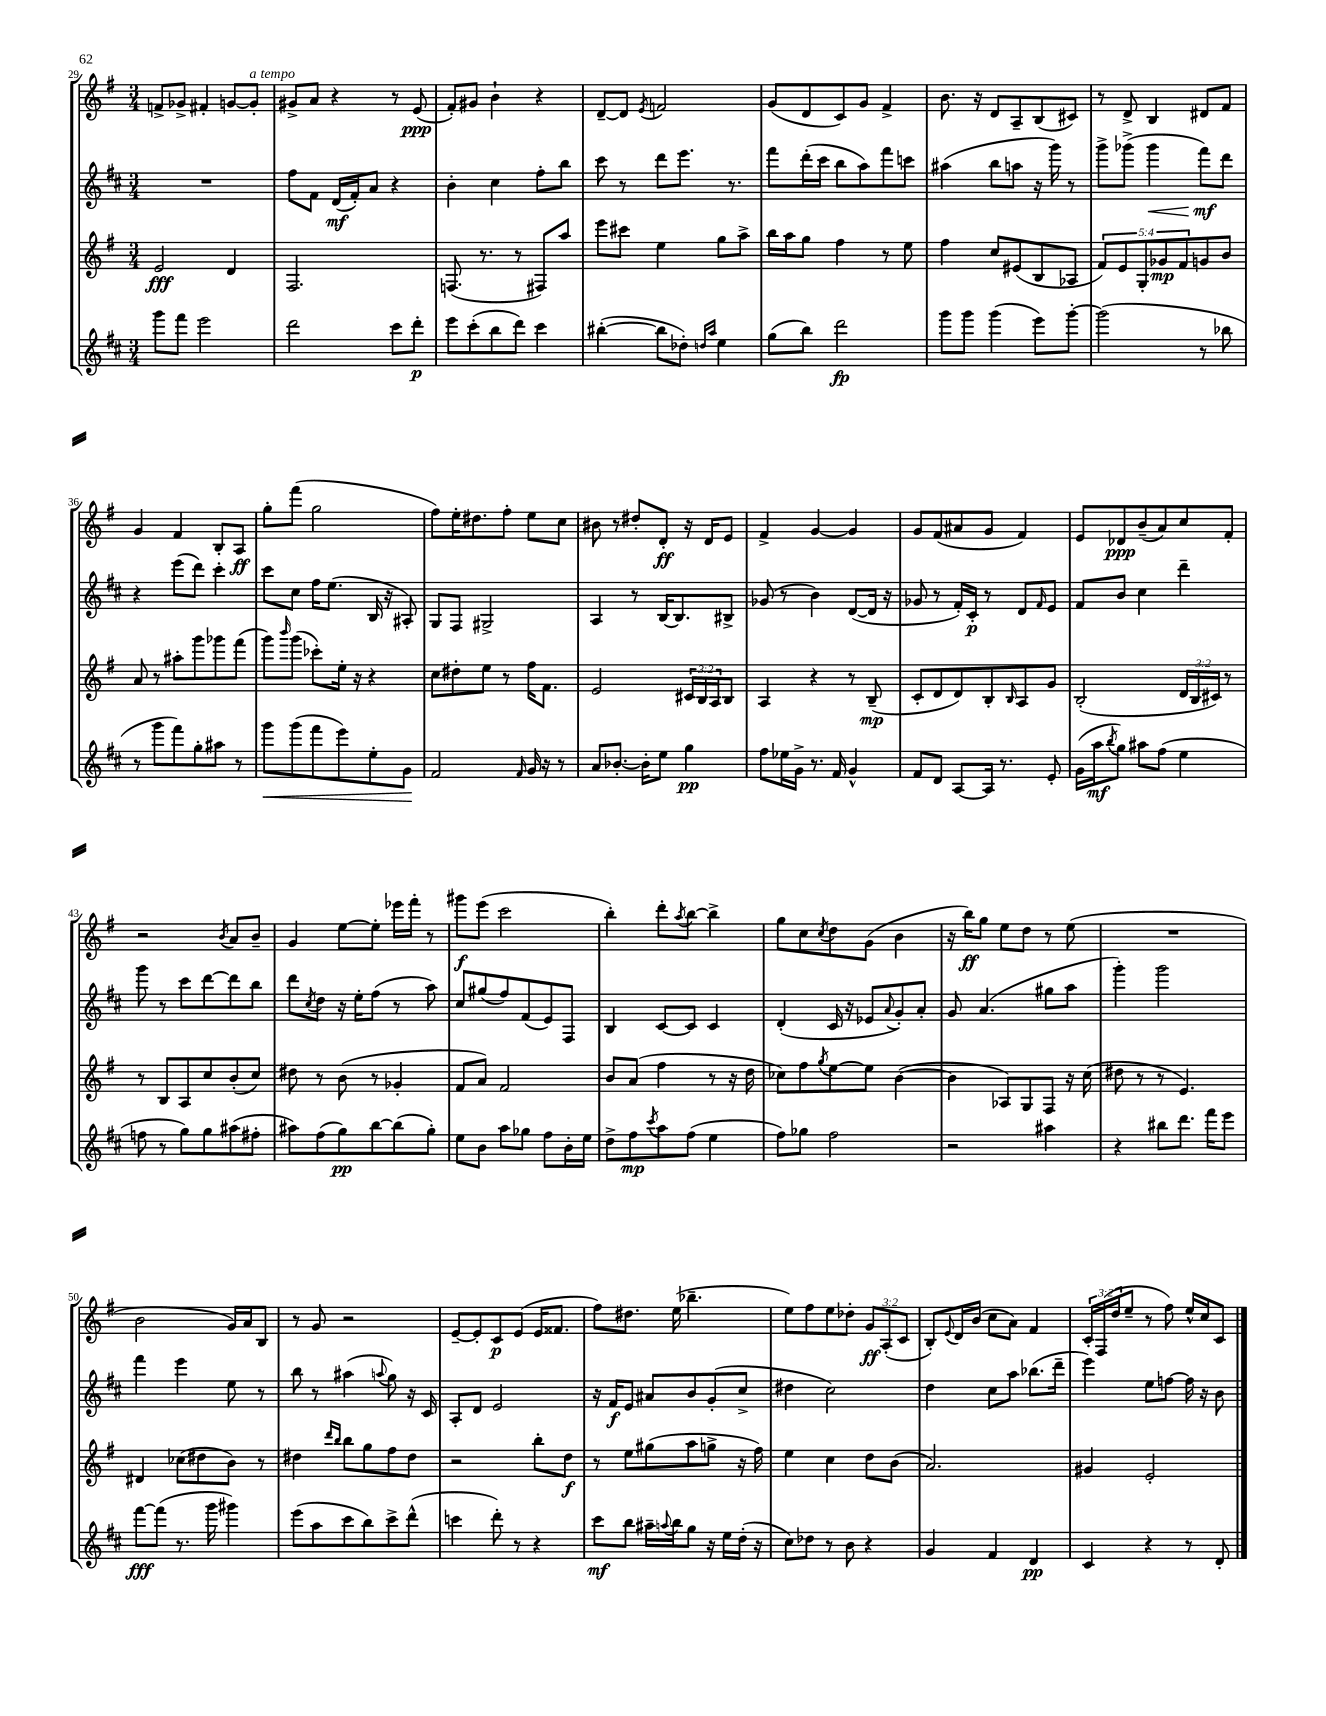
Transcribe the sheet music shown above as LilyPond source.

<<
\new StaffGroup <<
\new Staff = "s0" {
    \clef treble \key g \major \numericTimeSignature \time 3/4 \override Staff.TupletNumber.text = #tuplet-number::calc-fraction-text
    f'8-> ges'8-> fis'4-. g'8~ g'8-.^\markup { \italic "a tempo" } |
    gis'8-> a'8 r4 r8 e'8\ppp( |
    fis'8-.) gis'8 b'4-! r4 |
    d'8~-- d'8 \acciaccatura { e'8 } f'2 |
    g'8( d'8 c'8) g'8 fis'4-> |
    b'8. r16 d'8 a8-- b8( cis'8) |
    r8 d'8-> b4 dis'8 fis'8 |
    g'4 fis'4 b8-. a8\ff |
    g''8-. fis'''8( g''2 |
    fis''8) e''16-. dis''8. fis''8-. e''8 c''8 |
    bis'8 r8 dis''8-. d'8-.\ff r16 d'16 e'8 |
    fis'4-> g'4~ g'4 |
    g'8 fis'8( ais'8 g'8 fis'4) |
    e'8 des'8\ppp b'8--( a'8) c''8 fis'8-. |
    r2 \acciaccatura { b'8 } a'8 b'8-- |
    g'4 e''8~ e''8-. ees'''16 fis'''16-. r8 |
    gis'''8\f e'''8( c'''2 |
    b''4-.) d'''8-. \acciaccatura { a''8 } b''8~ b''4-> |
    g''8 c''8 \acciaccatura { c''8 } d''8 g'8( b'4 |
    r16 b''16\ff) g''8 e''8 d''8 r8 e''8( |
    R2. |
    b'2 g'16) a'16 b8 |
    r8 g'8 r2 |
    e'8~-- e'8-. c'8\p e'8( e'16 fisis'8. |
    fis''8) dis''8. e''16( bes''4.-- |
    e''8) fis''8 e''8 des''8-. \tuplet 3/2 { g'8\ff a8-.( c'8 } |
    b8-.) \appoggiatura { e'8 } d'16 b'16( c''8 a'8) fis'4 |
    \tuplet 3/2 { c'16-. fis16( d''16 } e''8-- r8 fis''8) e''16-^ c''16 c'8 \bar "|." |
}
\new Staff = "s1" {
    \clef treble \key d \major \numericTimeSignature \time 3/4
    R2. |
    fis''8 fis'8 d'16\mf( fis'16-.) a'8 r4 |
    b'4-. cis''4 fis''8-. b''8 |
    cis'''8 r8 d'''8 e'''8. r8. |
    fis'''8 d'''16-.( cis'''16 b''8 a''8) fis'''8 c'''8 |
    ais''4( b''8 a''8 r16 g'''16) r8 |
    g'''8-> ges'''8->( ges'''4\< fis'''8\mf\!) d'''8 |
    r4 e'''8( d'''8) cis'''4-. |
    cis'''8 cis''8 fis''16 e''8.( b16 r16 ais8-.) |
    g8 fis8 gis2-> |
    a4 r8 b16~ b8. bis8-> |
    ges'8( r8 b'4) d'8~( d'16 r16 |
    ges'8 r8 fis'16-.) cis'16-.\p r8 d'8 \grace { fis'16 } e'8 |
    fis'8 b'8 cis''4 d'''4-- |
    g'''8 r8 cis'''8 d'''8~ d'''8 b''8 |
    d'''8 \acciaccatura { cis''8 } d''8 r16 e''16-. fis''8( r8 a''8) |
    cis''8 gis''8( fis''8) fis'8( e'8) fis8 |
    b4 cis'8~ cis'8 cis'4 |
    d'4-.( cis'16 r16 ees'8 \appoggiatura { a'8 } g'8-.) a'8-. |
    g'8 a'4.( gis''8 a''8 |
    g'''4-.) g'''2 |
    fis'''4 e'''4 e''8 r8 |
    b''8 r8 ais''4( \appoggiatura { a''8 } g''8) r16 cis'16 |
    a8-. d'8 e'2 |
    r16 fis'16\f e'8 ais'8 b'8 g'8-.( cis''8-> |
    dis''4 cis''2) |
    d''4 cis''8 a''8 bes''8.( d'''16-- |
    e'''4) e''8 f''8~ f''16 r16 b'8 \bar "|." |
}
\new Staff = "s2" {
    \clef treble \key g \major \numericTimeSignature \time 3/4 \override Staff.TupletNumber.text = #tuplet-number::calc-fraction-text
    e'2\fff d'4 |
    fis2. |
    f8.( r8. r8 fis8) a''8 |
    e'''8 cis'''8 e''4 g''8 a''8-> |
    b''16 a''16 g''8 fis''4 r8 e''8 |
    fis''4 c''8 eis'8( b8 aes8 |
    \tuplet 5/4 { fis'8) e'8 g8-. ges'8\mp fis'8 } g'8 b'8 |
    a'8 r8 ais''8-. g'''8 ges'''8 fis'''8( |
    g'''8) \grace { b'''16 } g'''8( ces'''8-.) e''16-. r16 r4 |
    c''8 dis''8-. e''8 r8 fis''16 fis'8. |
    e'2 \tuplet 3/2 { cis'16 b16 a16 } b8 |
    a4 r4 r8 b8--\mp( |
    c'8-. d'8 d'8) b8-. \grace { b16 } a8 g'8 |
    b2-.( \tuplet 3/2 { d'16 b16 cis'16) } r8 |
    r8 b8 a8 c''8 b'8-.( c''8) |
    dis''8 r8 b'8( r8 ges'4-. |
    fis'8 a'8) fis'2 |
    b'8 a'8( fis''4 r8 r16 d''16 |
    ces''8) fis''8 \acciaccatura { g''8 } e''8~ e''8 b'4~( |
    b'4 aes8) g8 fis8 r16 c''16( |
    dis''8 r8 r8 e'4.) |
    dis'4 ces''8( dis''8 b'8) r8 |
    dis''4 \grace { d'''16 b''16 } b''8 g''8 fis''8 dis''8 |
    r2 b''8-. d''8\f |
    r8 e''8 gis''8( a''8 g''8-> r16 fis''16) |
    e''4 c''4 d''8 b'8( |
    a'2.) |
    gis'4 e'2-. \bar "|." |
}
\new Staff = "s3" {
    \clef treble \key d \major \numericTimeSignature \time 3/4
    g'''8 fis'''8 e'''2 |
    d'''2 cis'''8 d'''8-.\p |
    e'''8 cis'''8-.( b''8 d'''8) cis'''4 |
    bis''4~-.( bis''8 des''8-.) \grace { d''16 a''16 } e''4 |
    g''8( b''8) d'''2\fp |
    g'''8 g'''8 g'''4( e'''8) g'''8~-. |
    g'''2( r8 bes''8 |
    r8 g'''8 fis'''8) g''8-. ais''8 r8 |
    g'''8\< g'''8( fis'''8 e'''8) e''8-. g'8\! |
    fis'2 \grace { fis'16 } g'16 r16 r8 |
    a'8 bes'8.~-. bes'16-. e''8 g''4\pp |
    fis''8 ees''16 g'16-> r8. fis'16 g'4-^ |
    fis'8 d'8 a8~ a16 r8. e'8-. |
    g'16( a''16\mf \acciaccatura { b''8 } g''8) ais''8 fis''8( e''4 |
    f''8 r8 g''8) g''8 ais''8( fis''8-. |
    ais''8) fis''8( g''8\pp) b''8~ b''8( g''8-.) |
    e''8 b'8 a''8 ges''8 fis''8 b'16-. e''16 |
    d''8-> fis''8\mp \acciaccatura { cis'''8 } a''8 fis''8( e''4 |
    fis''8) ges''8 fis''2 |
    r2 ais''4 |
    r4 bis''8 d'''8. fis'''16 e'''8 |
    fis'''8~\fff fis'''8( r8. g'''16 gis'''4) |
    e'''8( a''8 cis'''8 b''8) cis'''8-> d'''8-^( |
    c'''4 d'''8-.) r8 r4 |
    cis'''8\mf b''8 ais''16-- \appoggiatura { a''8 } b''16 g''8 r16 e''16 d''16-.( r16 |
    cis''8) des''8 r8 b'8 r4 |
    g'4 fis'4 d'4\pp |
    cis'4 r4 r8 d'8-. \bar "|." |
}
>>
>>
\layout { \context { \Score currentBarNumber = #29 } }
